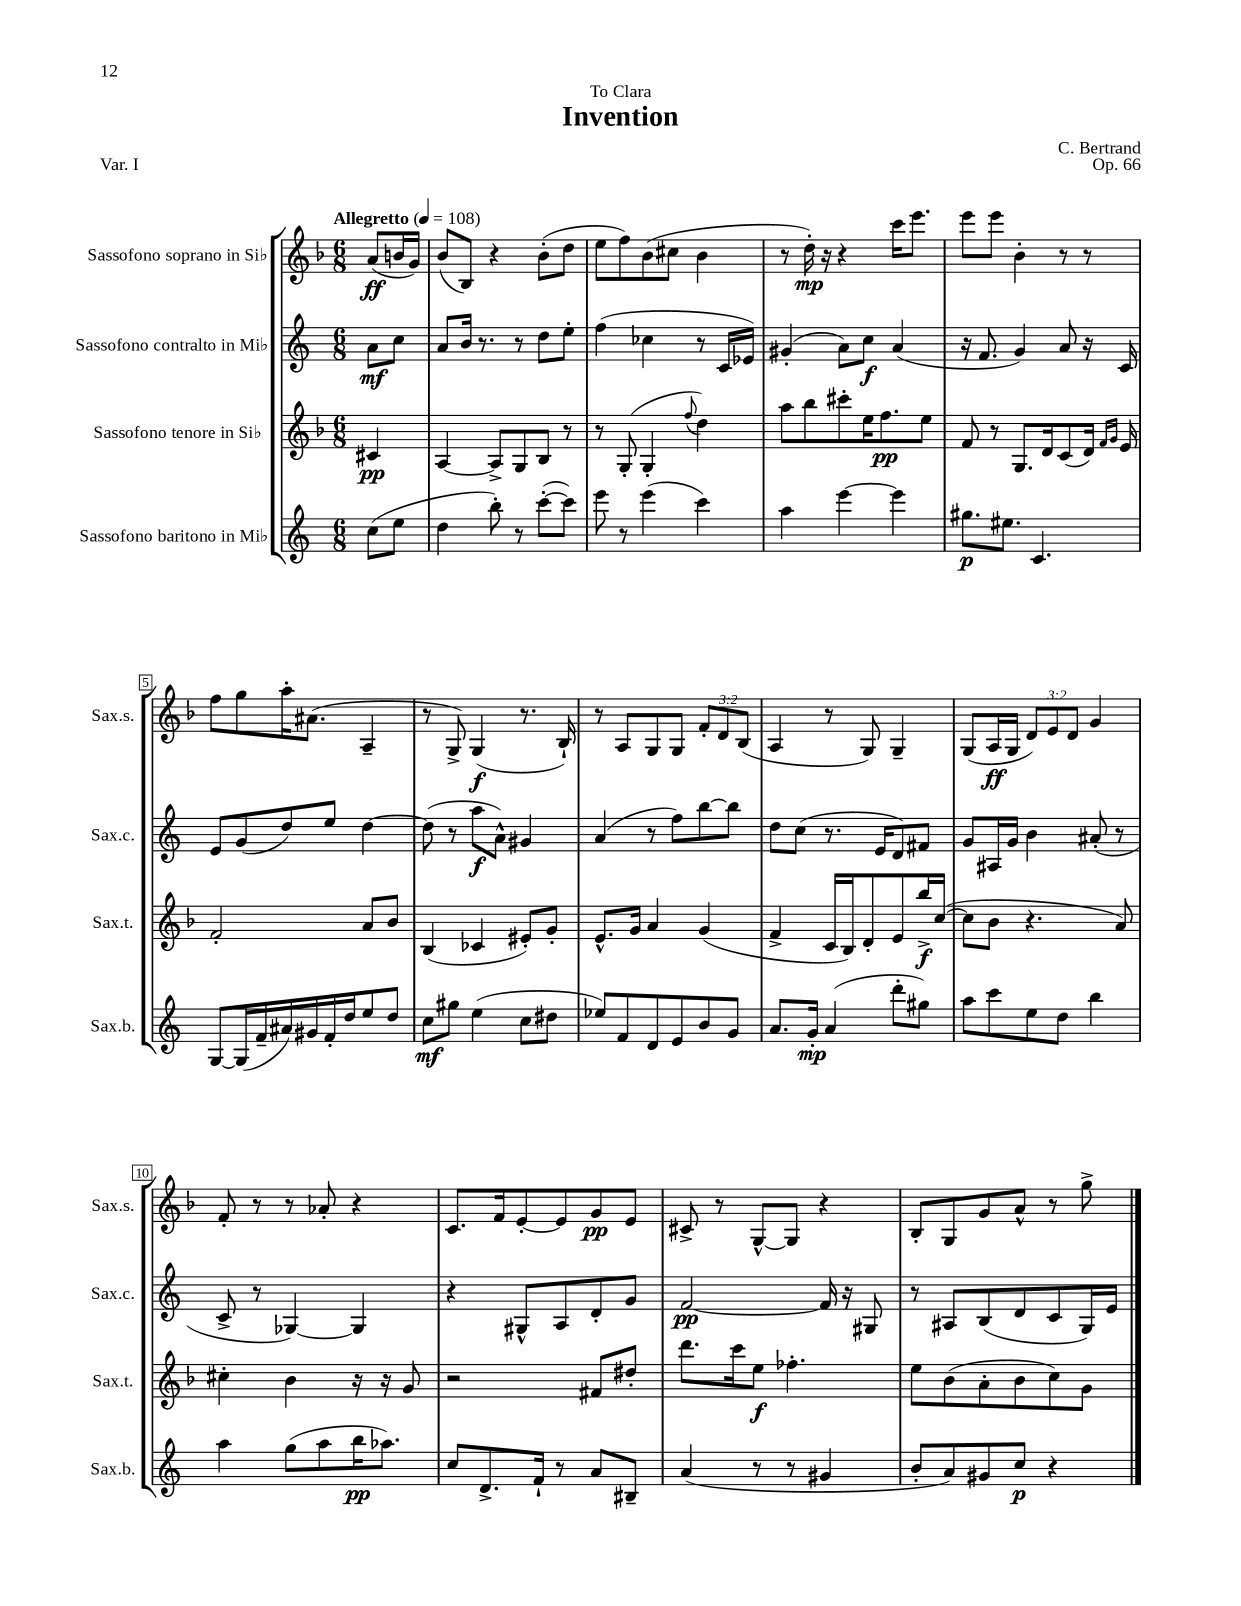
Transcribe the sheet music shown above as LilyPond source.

\header { title = "Invention" composer = "C. Bertrand" dedication = "To Clara" opus = "Op. 66" piece = "Var. I" }
<<
\new StaffGroup <<
\new Staff = "s0" \with { instrumentName = "Sassofono soprano in Sib" shortInstrumentName = "Sax.s." } {
    \clef treble \key f \major \numericTimeSignature \time 6/8 \override Staff.TupletNumber.text = #tuplet-number::calc-fraction-text \partial 4 \tempo "Allegretto" 4 = 108
    \autoBeamOff a'8[\ff( b'16 g'16]) |
    bes'8[( bes8]) r4 bes'8[-.( d''8] |
    e''8[ f''8) bes'8( cis''8] bes'4 |
    r8 d''16-.\mp) r16 r4 c'''16[ e'''8.] |
    e'''8[ e'''8] bes'4-. r8 r8 |
    f''8[ g''8 a''16-. ais'8.]( a4-- |
    r8 g8->) g4\f( r8. bes16-!) |
    r8 a8[ g8 g8] \tuplet 3/2 { f'8[-. d'8 bes8]( } |
    a4 r8 g8) g4-- |
    g8[( a16\ff g16] \tuplet 3/2 { d'8[) e'8 d'8] } g'4 |
    f'8-. r8 r8 aes'8-. r4 |
    c'8.[ f'16 e'8~-. e'8 g'8\pp e'8] |
    cis'8-> r8 g8[~-^ g8] r4 |
    bes8[-. g8 g'8 a'8]-^ r8 g''8-> \bar "|." |
}
\new Staff = "s1" \with { instrumentName = "Sassofono contralto in Mib" shortInstrumentName = "Sax.c." } {
    \clef treble \key c \major \numericTimeSignature \time 6/8 \partial 4
    \autoBeamOff a'8[\mf c''8] |
    a'8[ b'16] r8. r8 d''8[ e''8]-. |
    f''4( ces''4 r8 c'16[ ees'16]) |
    gis'4-.( a'8[) c''8]\f a'4( |
    r16 f'8. g'4) a'8 r16 c'16 |
    e'8[ g'8( d''8) e''8] d''4~ |
    d''8( r8 a''8[\f a'8]-^) gis'4 |
    a'4( r8 f''8[) b''8~ b''8] |
    d''8[ c''8]( r8. e'16[ d'8) fis'8] |
    g'8[ ais16 g'16] b'4 ais'8-.( r8 |
    c'8-> r8 ges4~) ges4 |
    r4 gis8[-^ a8 d'8-. g'8] |
    f'2~\pp f'16 r16 gis8 |
    r8 ais8[ b8( d'8 c'8 g16) e'16] \bar "|." |
}
\new Staff = "s2" \with { instrumentName = "Sassofono tenore in Sib" shortInstrumentName = "Sax.t." } {
    \clef treble \key f \major \numericTimeSignature \time 6/8 \partial 4
    \autoBeamOff cis'4\pp |
    a4~ a8[-> g8 bes8] r8 |
    r8 g8-.( g4-. \appoggiatura { f''8 } d''4) |
    a''8[ bes''8 cis'''8-. e''16 f''8.\pp e''8] |
    f'8 r8 g8.[ d'16 c'8( d'16]) \grace { f'16[ g'16] } e'16 |
    f'2-. a'8[ bes'8] |
    bes4( ces'4 eis'8[-.) g'8]-. |
    e'8.[-^ g'16] a'4 g'4( |
    f'4-> c'16[ bes16) d'8-. e'8 bes''16->\f c''16]~( |
    c''8[ bes'8] r4. a'8) |
    cis''4-. bes'4 r16 r16 g'8 |
    r2 fis'8[ dis''8]-. |
    d'''8.[ c'''16 e''8]\f fes''4.-. |
    e''8[ bes'8( a'8-. bes'8 c''8) g'8] \bar "|." |
}
\new Staff = "s3" \with { instrumentName = "Sassofono baritono in Mib" shortInstrumentName = "Sax.b." } {
    \clef treble \key c \major \numericTimeSignature \time 6/8 \partial 4
    \autoBeamOff c''8[( e''8] |
    d''4 b''8-.) r8 c'''8[~-.( c'''8]) |
    e'''8 r8 e'''4( c'''4) |
    a''4 e'''4~ e'''4 |
    gis''8.[\p eis''8.] c'4. |
    g8[~ g16( f'16-- ais'16) gis'16 f'16-. d''16 e''8 d''8] |
    c''8[\mf gis''8] e''4( c''8[ dis''8] |
    ees''8[) f'8 d'8 e'8 b'8 g'8] |
    a'8.[ g'16]-.\mp a'4( d'''8[-. gis''8]) |
    a''8[ c'''8 e''8 d''8] b''4 |
    a''4 g''8[( a''8 b''16\pp aes''8.]) |
    c''8[ d'8.-> f'16]-! r8 a'8[ bis8]-- |
    a'4( r8 r8 gis'4 |
    b'8[-. a'8) gis'8 c''8]\p r4 \bar "|." |
}
>>
>>
\layout { \context { \Score \override BarNumber.stencil = #(make-stencil-boxer 0.1 0.3 ly:text-interface::print) } }
